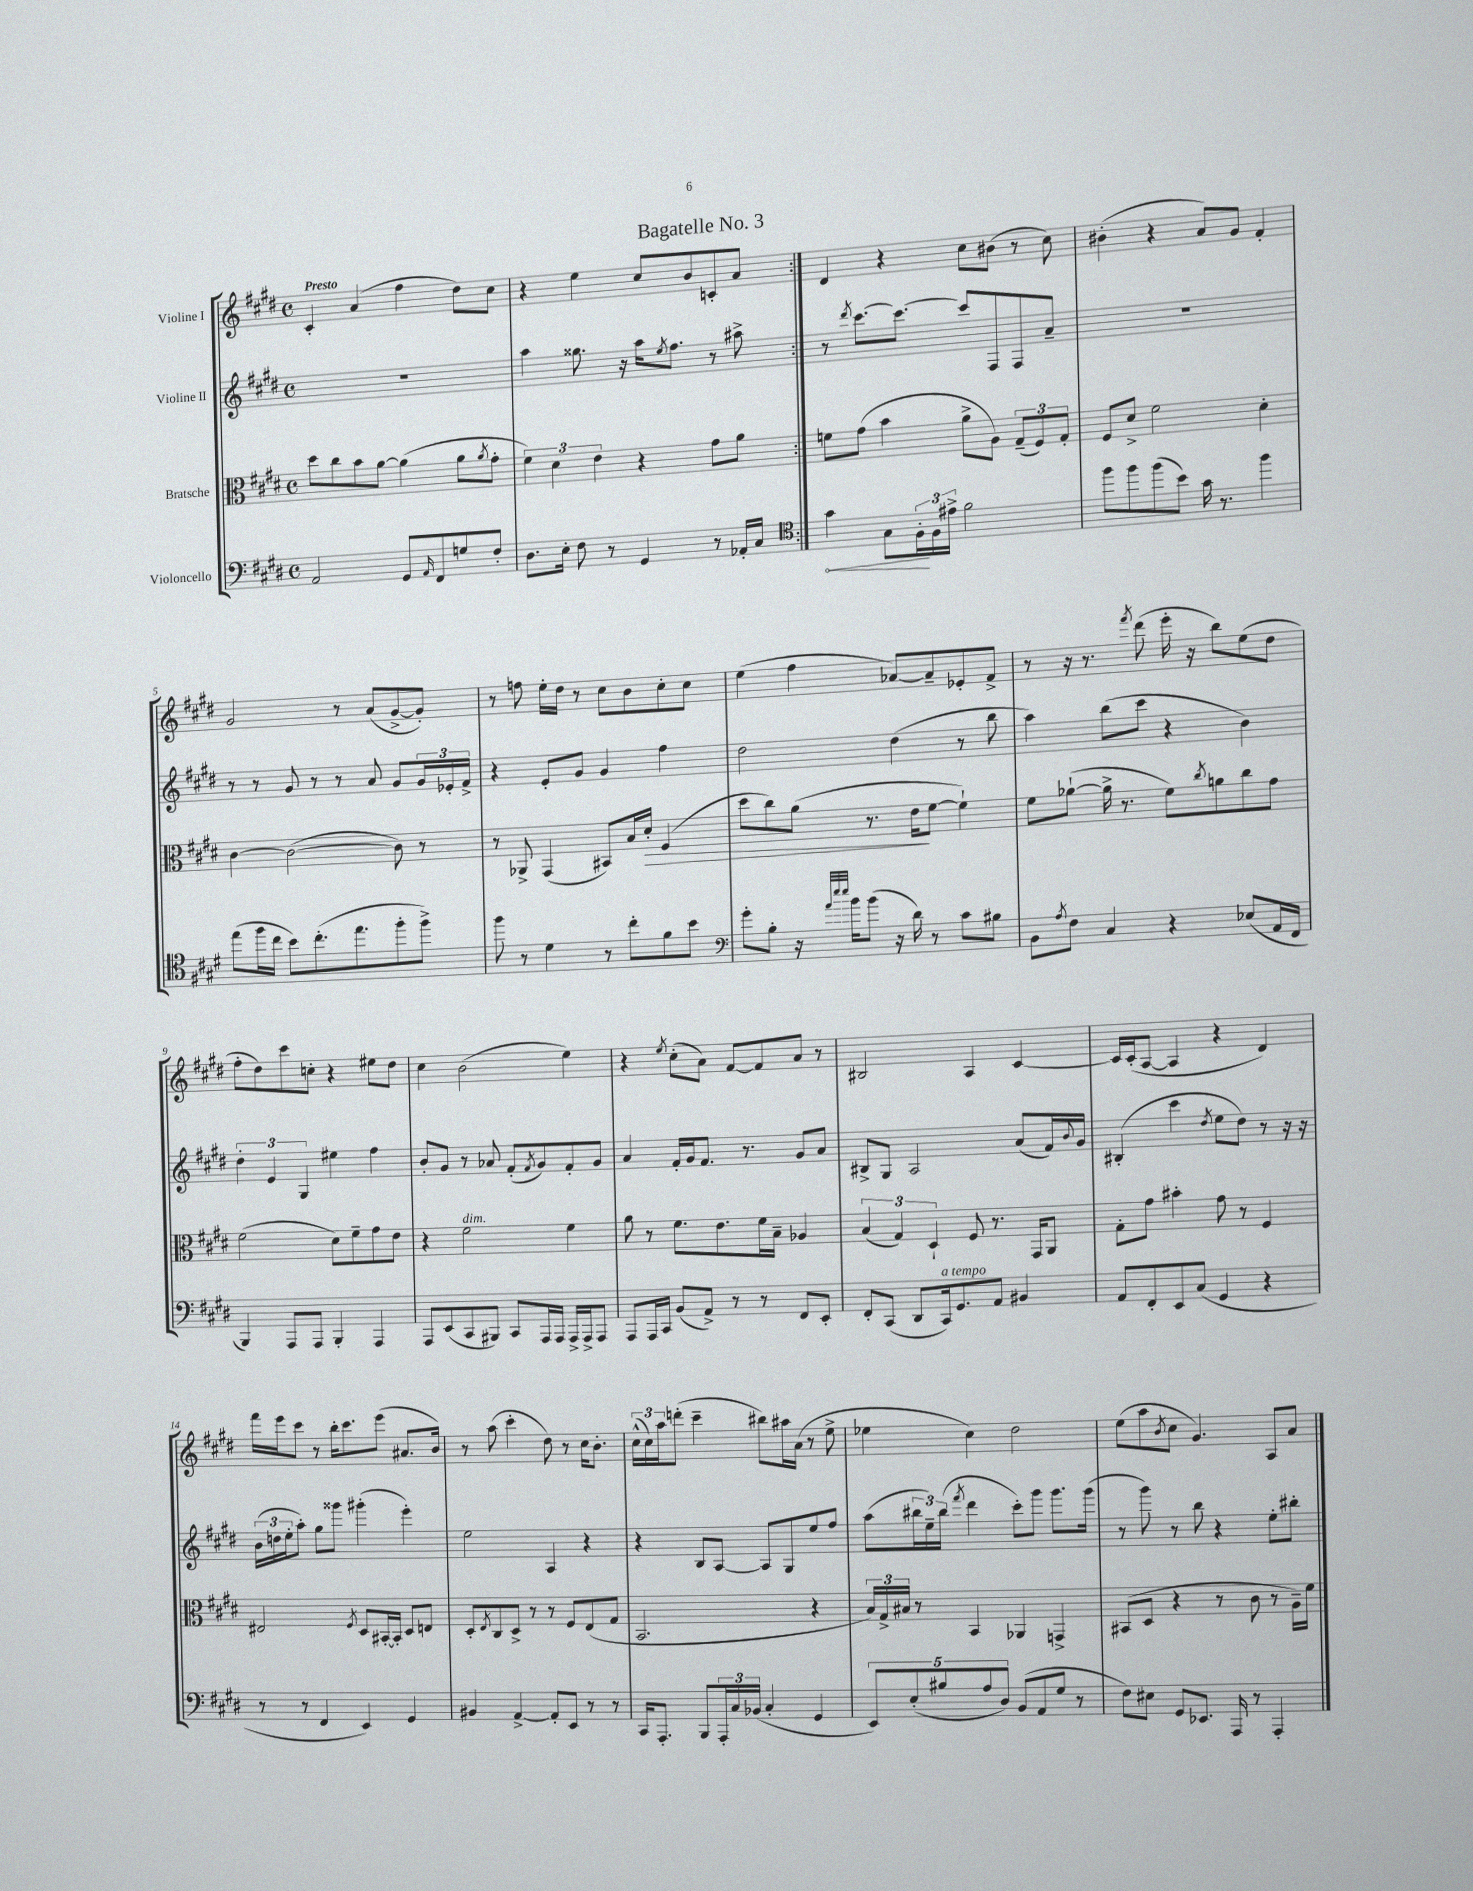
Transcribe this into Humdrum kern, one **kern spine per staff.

**kern	**dynam	**kern	**dynam	**kern	**kern
*part4	*part4	*part3	*part3	*part2	*part1
*staff4	*staff4	*staff3	*staff3	*staff2	*staff1
*I"Violoncello	*	*I"Bratsche	*	*I"Violine II	*I"Violine I
*clefF4	*	*clefC3	*	*clefG2	*clefG2
*k[f#c#g#d#]	*	*k[f#c#g#d#]	*	*k[f#c#g#d#]	*k[f#c#g#d#]
*M4/4	*	*M4/4	*	*M4/4	*M4/4
*met(c)	*	*met(c)	*	*met(c)	*met(c)
=1	=1	=1	=1	=1	=1
!	!	!	!	!	!LO:TX:a:B:t=Presto
2AA/	.	8dd#\L	.	1r	4c#'/
.	.	8cc#\	.	.	.
.	.	8b\	.	.	(4a/
.	.	[8a\J	.	.	.
8GG#/L	.	(4a\]	.	.	4ff#\
16qqAA/	.	.	.	.	.
8FF#/	.	.	.	.	.
8Gn/	.	8a\L	.	.	8dd#\L)
.	.	8qa/	.	.	.
8F#'/J	.	8g#'\J	.	.	8cc#\J
=2	=2	=2	=2	=2	=2
8.D#\L	.	6f#\)	.	4aa\	4r
.	.	6d#\	.	.	.
16E'\Jk	.	.	.	.	.
8F#\	.	.	.	8.gg##X\	4ee\
.	.	6e\	.	.	.
8r	.	.	.	.	.
.	.	.	.	16r	.
4GG#/	.	4r	.	16aa\KL	8cc#/L
.	.	.	.	8qee/	.
.	.	.	.	8.ff#\J	.
.	.	.	.	.	8b/
8r	.	8g#\L	.	8r	8cn'/
16AA-X'/LL	.	8a\J	.	8aa#X^\	8a/J
16C#/JJ	.	.	.	.	.
=3:|!	=3:|!	=3:|!	=3:|!	=3:|!	=3:|!
*clefC4	*	*	*	*	*
!	!LO:HP:b	!	!	!	!
4g#\	<	8fn\L	.	8r	4d#/
.	.	.	.	8qddd#/	.
.	.	(8g#\J	.	[8.ccc#\L	.
8G#\L	.	4b\	.	.	4r
.	.	.	.	8.ccc#\J_	.
24F#'\L	.	.	.	.	.
24F#\	[	.	.	.	.
24e#X^\JJ	.	.	.	.	.
2f#\	.	8a^\L	.	8ccc#/L]	8cc#\L
.	.	8A\J)	.	8F#/	(8b#X\J
.	.	(12G#~/L	.	8F#/	8r
.	.	12F#/)	.	.	.
.	.	.	.	8a~/J	8cc#\)
.	.	12G#'/J	.	.	.
=4	=4	=4	=4	=4	=4
8ff#\L	.	8F#/L	.	1r	(4b#X'\
8ff#\	.	8d#^/J	.	.	.
(8ff#\	.	2f#\	.	.	4r
8b\J)	.	.	.	.	.
16g#\	.	.	.	.	8a/L)
8.r	.	.	.	.	.
.	.	.	.	.	8g#/J
4ff#\	.	4d#'\	.	.	4f#'/
!!LO:LB:g=z
=5	=5	=5	=5	=5	=5
(8ee\L	.	[4c#\	.	8r	2g#/
16ff#\L	.	.	.	8r	.
16cc#\JJ	.	.	.	.	.
8b\L)	.	(2c#\_	.	8g#/	.
(8.cc#'\	.	.	.	8r	.
.	.	.	.	8r	8r
8.ee\	.	.	.	.	.
.	.	.	.	8a/	(8a/L
8ff#'\	.	8c#\])	.	8g#/L	[8g#^/
8ff#^\J)	.	8r	.	24g#/L	8g#'/J])
.	.	.	.	24e-X'/	.
.	.	.	.	24f#^/JJ	.
=6	=6	=6	=6	=6	=6
8ff#\	.	8r	.	4r	8r
8r	.	8AA-X^/	.	.	8ffn\
4d#\	.	(4GG#/	.	8e'/L	16ee'\LL
.	.	.	.	.	16dd#\JJ
.	.	.	.	8g#/J	8r
8r	.	8BB#X/L)	.	4g#/	8cc#\L
8cc#'\L	.	16B/L	.	.	8b\
!	!	!	!LO:HP:b	!	!
.	.	16d#'/JJ	>	.	.
8f#\	.	(4F#/	.	4ff#\	8cc#'\
8b\J	.	.	.	.	8cc#\J
=7	=7	=7	=7	=7	=7
*clefF4	*	*	*	*	*
8g#'\L	.	8dd#\L	.	2dd#\	(4ee\
8B'\J	.	8cc#\)	.	.	.
16r	.	(8a\J	.	.	4ff#\
32qqa/LLL	.	.	.	.	.
32qqee/	.	.	.	.	.
32qqee/JJJ	.	.	.	.	.
16b\KL	.	.	.	.	.
(8b\J	.	8.r	.	.	.
16r	.	.	.	(4dd#\	[8a-X/L)
16d#\)	.	16e\KL	.	.	.
8r	.	[8f#\J	]	.	8a-~/]
8c#\L	.	4f#`\])	.	8r	8e-X'/
8B#X\J	.	.	.	8bb\	8f#^/J
=8	=8	=8	=8	=8	=8
8BB\L	.	8f#\L	.	4aa\)	8r
8qA/	.	.	.	.	.
8F#\J	.	([8a-X`\J	.	.	16r
.	.	.	.	.	8.r
4C#/	.	16a-^\]	.	(8bb\L	.
.	.	8.r	.	.	.
.	.	.	.	.	8qfff#/
.	.	.	.	8ccc#\J	(8ddd#\
4r	.	8f#\L)	.	4r	16eee'\
.	.	.	.	.	16r
.	.	8qcc#/	.	.	.
.	.	8an\	.	.	8bb\L)
(8E-X/L	.	8cc#\	.	4b\)	(8ee\
16AA/L	.	8g#\J	.	.	8dd#\J
16FF#/JJ	.	.	.	.	.
!!LO:LB:g=z
=9	=9	=9	=9	=9	=9
4BBB/)	.	(2f#\	.	6dd#'\	8ff#'\L
.	.	.	.	.	8dd#\)
.	.	.	.	6e/	.
8AAA/L	.	.	.	.	8ccc#\
.	.	.	.	6G#/	.
8AAA/J	.	.	.	.	8ccn'\J
4BBB'/	.	8d#\L)	.	4ee#X\	4r
.	.	8f#~\	.	.	.
4AAA/	.	8g#\	.	4ff#\	8ee#X\L
.	.	8e\J	.	.	8dd#\J
=10	=10	=10	=10	=10	=10
8AAA/L	.	4r	.	8b'/L	4cc#\
(8EE/	.	.	.	8g#/J	.
!	!	!LO:TX:a:i:t=dim.	!	!	!
8CC#/	.	2f#\	.	8r	(2b\
8BBB#X/J)	.	.	.	8a-X/	.
8CC#/L	.	.	.	(8f#'/L	.
.	.	.	.	8qf#/	.
16AAA/L	.	.	.	8g#/)	.
16AAA/JJ	.	.	.	.	.
16AAA^/LL	.	4f#\	.	8f#'/	4ee\)
16AAA^/J	.	.	.	.	.
8AAA/J	.	.	.	8g#/J	.
=11	=11	=11	=11	=11	=11
8AAA/L	.	8a\	.	4a/	4r
16AAA/L	.	8r	.	.	.
16CC#/JJ	.	.	.	.	.
.	.	.	.	.	8qee/
(8BB/L	.	8.f#\L	.	16f#'/LL	(8cc#'\L
.	.	.	.	16g#/J	.
8AA^/J)	.	.	.	8.f#/J	8a\J)
.	.	8.e\	.	.	.
8r	.	.	.	.	[8f#/L
.	.	.	.	8.r	.
8r	.	16f#\L	.	.	8f#/]
.	.	16B~\JJ	.	.	.
8FF#/L	.	4A-X/	.	8g#/L	8a/J
8EE'/J	.	.	.	8a/J	8r
=12	=12	=12	=12	=12	=12
8FF#'/L	.	(6B/	.	8B#X^/L	2B#X/
(8CC#/J	.	.	.	8G#/J	.
.	.	6G#/)	.	.	.
8DD#/L	.	.	.	2A/	.
.	.	6D#`/	.	.	.
!LO:TX:a:i:t=a tempo	!	!	!	!	!
16CC#/k)	.	.	.	.	.
8.GG#/	.	.	.	.	.
.	.	8F#/	.	.	4A/
8AA/J	.	8.r	.	.	.
4BB#X/	.	.	.	(8a/L	[4c#/
.	.	16GG#/KL	.	.	.
.	.	8AA/J	.	16f#/L)	.
.	.	.	.	8qqb/	.
.	.	.	.	16g#/JJ	.
=13	=13	=13	=13	=13	=13
8AA/L	.	8G#'\L	.	(4B#X'/	16c#/LL]
.	.	.	.	.	(16c#'/J
8FF#'/	.	8g#\J	.	.	[8A/J
8EE/	.	4b#X'\	.	4ccc#\	4A/]
(8C#/J	.	.	.	.	.
.	.	.	.	8qdd#/	.
4GG#/	.	8g#\	.	8ee\L	4r
.	.	8r	.	8dd#\J)	.
4r	.	4F#/	.	8r	4d#/)
.	.	.	.	16r	.
.	.	.	.	16r	.
!!LO:LB:g=z
=14	=14	=14	=14	=14	=14
8r	.	2E#X/	.	(24b\LL	16fff#\LL
.	.	.	.	24ddn\	.
.	.	.	.	.	16eee\J
.	.	.	.	24ee'\J	.
8r	.	.	.	8aa'\J)	8ccc#\J
4FF#/	.	.	.	8gg#\L	8r
.	.	.	.	8ggg##X\J	16bb'\KL
.	.	.	.	.	8.ccc#\
.	.	8qF#/	.	.	.
4EE/)	.	8D#/L	.	(4ggg#X'\	.
.	.	[16BB#X'/L	.	.	(8eee\J
.	.	16BB#'/JJ]	.	.	.
4GG#/	.	8D#/L	.	4eee'\)	8.a#X/L
.	.	8En/J	.	.	.
.	.	.	.	.	16b/Jk)
=15	=15	=15	=15	=15	=15
4BB#X/	.	8D#'/L	.	2ee\	8r
.	.	8qE/	.	.	.
.	.	8C#/	.	.	(8aa\
[4AA^/	.	8D#^/J	.	.	4ccc#'\
.	.	8r	.	.	.
8AA'/L]	.	8r	.	4A/	8dd#\)
8EE/J	.	8F#/L	.	.	8r
8r	.	(8E/	.	4r	16cc#\KL
.	.	.	.	.	8.b'\J
8r	.	8G#/J	.	.	.
=16	=16	=16	=16	=16	=16
16CC#/KL	.	2.BB/	.	4r	(24cc#^^\LL
.	.	.	.	.	24cc#\)
8.AAA'/J	.	.	.	.	.
.	.	.	.	.	24aa\J
.	.	.	.	.	(8dddn'\J
8BBB/L	.	.	.	8B/L	4ccc#~\
24AAA'/L	.	.	.	[8A/J	.
24C#/	.	.	.	.	.
(24BB-X/JJ	.	.	.	.	.
4C#'/	.	.	.	8A/L]	8bb#X\L)
.	.	.	.	8G#/	16aa#X\L
.	.	.	.	.	(16a\JJ
4GG#/	.	4r	.	8ee/	8r
.	.	.	.	8ff#/J	8ee^\
=17	=17	=17	=17	=17	=17
10EE/L)	.	24B/LL)	.	(8aa\L	4ee-X\
.	.	24G#^/	.	.	.
.	.	24B#X/JJ	.	.	.
(10E'/	.	.	.	.	.
.	.	8r	.	24bb#X\L	.
.	.	.	.	24ee~\)	.
10B#X/	.	.	.	.	.
.	.	.	.	(24bb#\JJ	.
.	.	.	.	8qfff#/	.
.	.	4BB/	.	4ddd#\	4cc#\)
10A/	.	.	.	.	.
10D#/J)	.	.	.	.	.
(8BB/L	.	4AA-X/	.	8ccc#'\L)	2dd#\
8AA/	.	.	.	8ggg#\J	.
8G#/J	.	4GGn^/	.	8.ggg#\L	.
8r	.	.	.	.	.
.	.	.	.	(16ggg#\Jk	.
=18	=18	=18	=18	=18	=18
8F#\L)	.	(8BB#X/L	.	8r	(8ee\L
8E#X\J	.	8D#/J	.	8ggg#\)	8aa\
.	.	.	.	.	8qb/
8GG#/L	.	4r	.	8r	8cc#\J
8.EE-X/J	.	.	.	8bb\	4.g#/)
.	.	8r	.	4r	.
16AAA/	.	.	.	.	.
8r	.	8c#\	.	.	.
4AAA'/	.	8r	.	8ee'\L	8A/L
.	.	16A~\LL)	.	8bb#X'\J	8a/J
.	.	16f#\JJ	.	.	.
==	==	==	==	==	==
*-	*-	*-	*-	*-	*-
